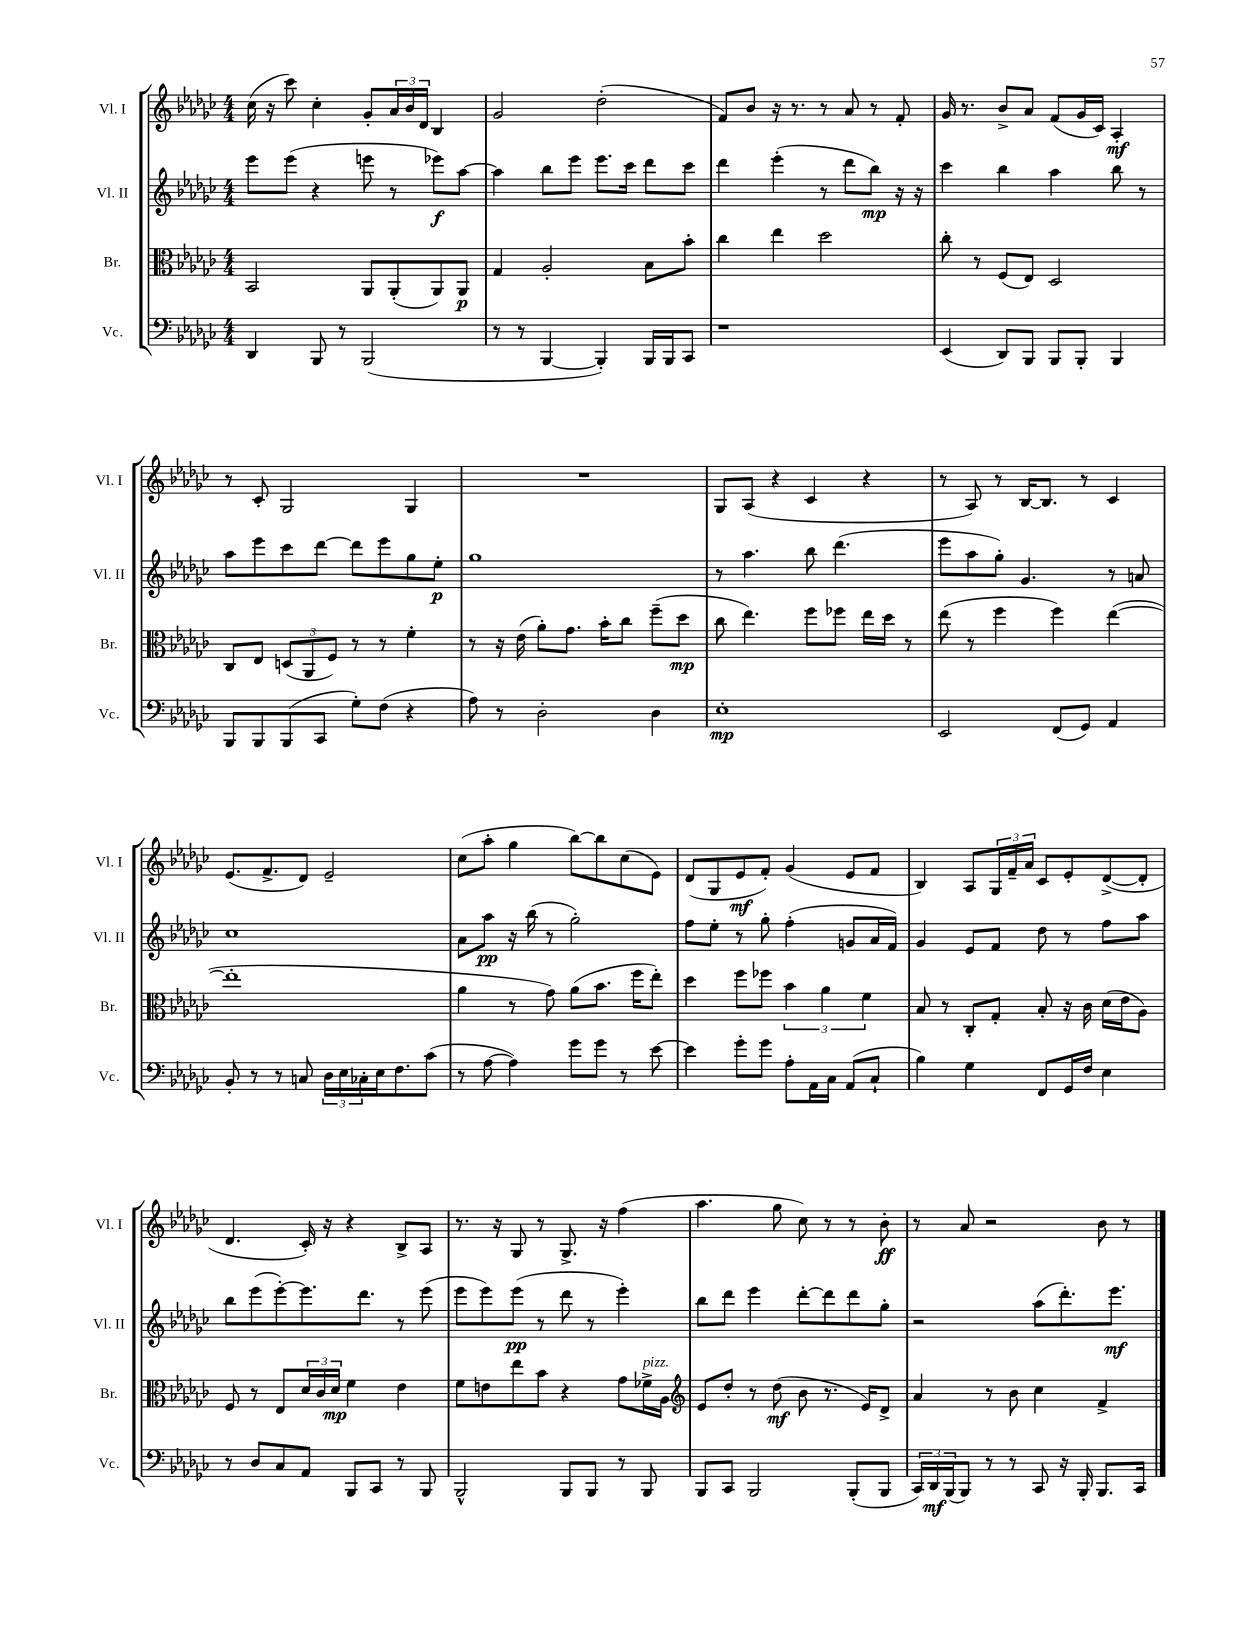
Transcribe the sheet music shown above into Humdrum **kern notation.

**kern	**kern	**kern	**kern
*staff4	*staff3	*staff2	*staff1
*clefF4	*clefC3	*clefG2	*clefG2
*k[b-e-a-d-g-c-]	*k[b-e-a-d-g-c-]	*k[b-e-a-d-g-c-]	*k[b-e-a-d-g-c-]
*M4/4	*M4/4	*M4/4	*M4/4
4DD-	2BB-	8eee-	(16cc-
.	.	.	16r
.	.	(8eee-	8ccc-)
8BBB-	.	4r	4cc-'
8r	.	.	.
(2BBB-	8AA-	8eee	8g-'
.	(8AA-'	8r	24a-
.	.	.	24b-
.	.	.	24d-
.	8AA-)	8eee-)	4B-
.	8AA-	[8aa-	.
=	=	=	=
8r	4G-	4aa-]	2g-
8r	.	.	.
[4BBB-	2A-'	8bb-	.
.	.	8eee-	.
4BBB-'])	.	8.eee-	(2dd-'
.	.	16ccc-	.
16BBB-	8B-	8ddd-	.
16BBB-	.	.	.
8CC-	8b-'	8ccc-	.
=	=	=	=
1r	4cc-	4ddd-	8f)
.	.	.	8b-
.	4ee-	(4eee-'	16r
.	.	.	8.r
.	2dd-	8r	8r
.	.	8ddd-	8a-
.	.	8bb-)	8r
.	.	16r	8f'
.	.	16r	.
=	=	=	=
(4EE-	8cc-'	4ccc-	16g-
.	.	.	8.r
.	8r	.	.
8DD-)	(8F	4bb-	8b-^
8BBB-	8E-)	.	8a-
8BBB-	2D-	4aa-	(8f
8BBB-'	.	.	16g-
.	.	.	16c-)
4BBB-	.	8bb-	4A-'
.	.	8r	.
=	=	=	=
8BBB-	8C-	8aa-	8r
8BBB-	8E-	8eee-	8c-'
(8BBB-	(12D	8ccc-	2G-
.	12AA-	.	.
8CC-	.	[8ddd-	.
.	12F)	.	.
8G-')	8r	8ddd-]	.
(8F	8r	8eee-	.
4r	4f'	8gg-	4G-
.	.	8ee-'	.
=	=	=	=
8A-)	8r	1gg-	1r
8r	16r	.	.
.	(16e-	.	.
2D-'	8a-')	.	.
.	8.g-	.	.
.	16b-'	.	.
.	8cc-	.	.
4D-	(8ff~	.	.
.	8dd-	.	.
=	=	=	=
1E-'	8cc-	8r	8G-
.	4.ee-)	4.aa-	(8A-
.	.	.	4r
.	8ff	8bb-	4c-
.	8ff-	(4.ddd-	.
.	16ee-	.	4r
.	16dd-	.	.
.	8r	.	.
=	=	=	=
2EE-	(8ee-	8eee-	8r
.	8r	8aa-	8A-)
.	4ff	8gg-')	8r
.	.	4.g-	[16B-
.	.	.	8.B-]
(8FF	4ff)	.	.
8GG-)	.	.	8r
4AA-	([4ee-	8r	4c-
.	.	8a	.
=	=	=	=
8BB-'	1ee-']	1cc-	(8.e-
8r	.	.	.
.	.	.	8.f^
8r	.	.	.
8C	.	.	8d-)
24D-	.	.	2e-~
24E-	.	.	.
24C-'	.	.	.
16E-	.	.	.
8.F	.	.	.
(8c-	.	.	.
=	=	=	=
8r	4a-	8a-	(8cc-
[8A-	.	8aa-	8aa-'
4A-])	8r	16r	4gg-
.	.	(16bb-	.
.	8g-)	8r	.
8g-	(8a-	2gg-')	[8bb-)
8g-	8.b-	.	8bb-]
8r	.	.	(8cc-
.	16ff	.	.
[8e-	8ee-')	.	8e-)
=	=	=	=
4e-]	4dd-	8ff	(8d-
.	.	8ee-'	8G-
8g-'	8ff	8r	8e-
8g-	8ff-	8gg-'	8f')
8A-'	6b-	(4ff'	(4g-
16AA-	.	.	.
.	6a-	.	.
16C-	.	.	.
(8AA-	.	8g	8e-
.	6f	.	.
8C-`	.	16a-	8f
.	.	16f)	.
=	=	=	=
4B-)	8B-	4g-	4B-)
.	8r	.	.
4G-	8C-'	8e-	8A-
.	8G-'	8f	24G-
.	.	.	24f~
.	.	.	24a-
8FF	8B-'	8dd-	8c-
16GG-	16r	8r	8e-'
16F	16c-	.	.
4E-	(16d-	8ff	([8d-^
.	16e-	.	.
.	8A-)	8aa-	8d-']
=	=	=	=
8r	8F	8bb-	4.d-
8D-	8r	(8eee-	.
8C-	8E-	[8eee-')	.
8AA-	24d-	8.eee-]	16c-')
.	24c-	.	.
.	.	.	16r
.	24d-	.	.
8BBB-	4f	.	4r
.	.	8.ddd-	.
8CC-	.	.	.
8r	4e-	8r	8B-^
8BBB-	.	(8eee-	8A-
=	=	=	=
2BBB-^^	8f	8eee-	8.r
.	8e	8eee-)	.
.	.	.	16r
.	8ee-	(8eee-	8G-
.	8b-	8r	8r
8BBB-	4r	8ddd-	8.G-^
8BBB-	.	8r	.
.	.	.	16r
8r	8g-	4eee-')	(4ff
8BBB-	16f-^	.	.
.	16A-	.	.
=	=	=	=
*	*clefG2	*	*
8BBB-	8e-	8bb-	4.aa-
8CC-	8dd-'	8ddd-	.
2BBB-	8r	4eee-	.
.	(8dd-	.	8gg-
.	8b-	[8ddd-'	8cc-)
.	8.r	8ddd-]	8r
(8BBB-'	.	8ddd-	8r
.	16e-)	.	.
8BBB-	8d-^	8gg-'	8b-'
=	=	=	=
24CC-)	4a-	2r	8r
24DD-	.	.	.
(24BBB-	.	.	.
8BBB-)	.	.	8a-
8r	8r	.	2r
8r	8b-	.	.
8CC-	4cc-	(8aa-	.
16r	.	8.ddd-')	.
16BBB-'	.	.	.
8.BBB-	4f^	.	8b-
.	.	8.eee-	.
.	.	.	8r
16CC-	.	.	.
==	==	==	==
*-	*-	*-	*-
